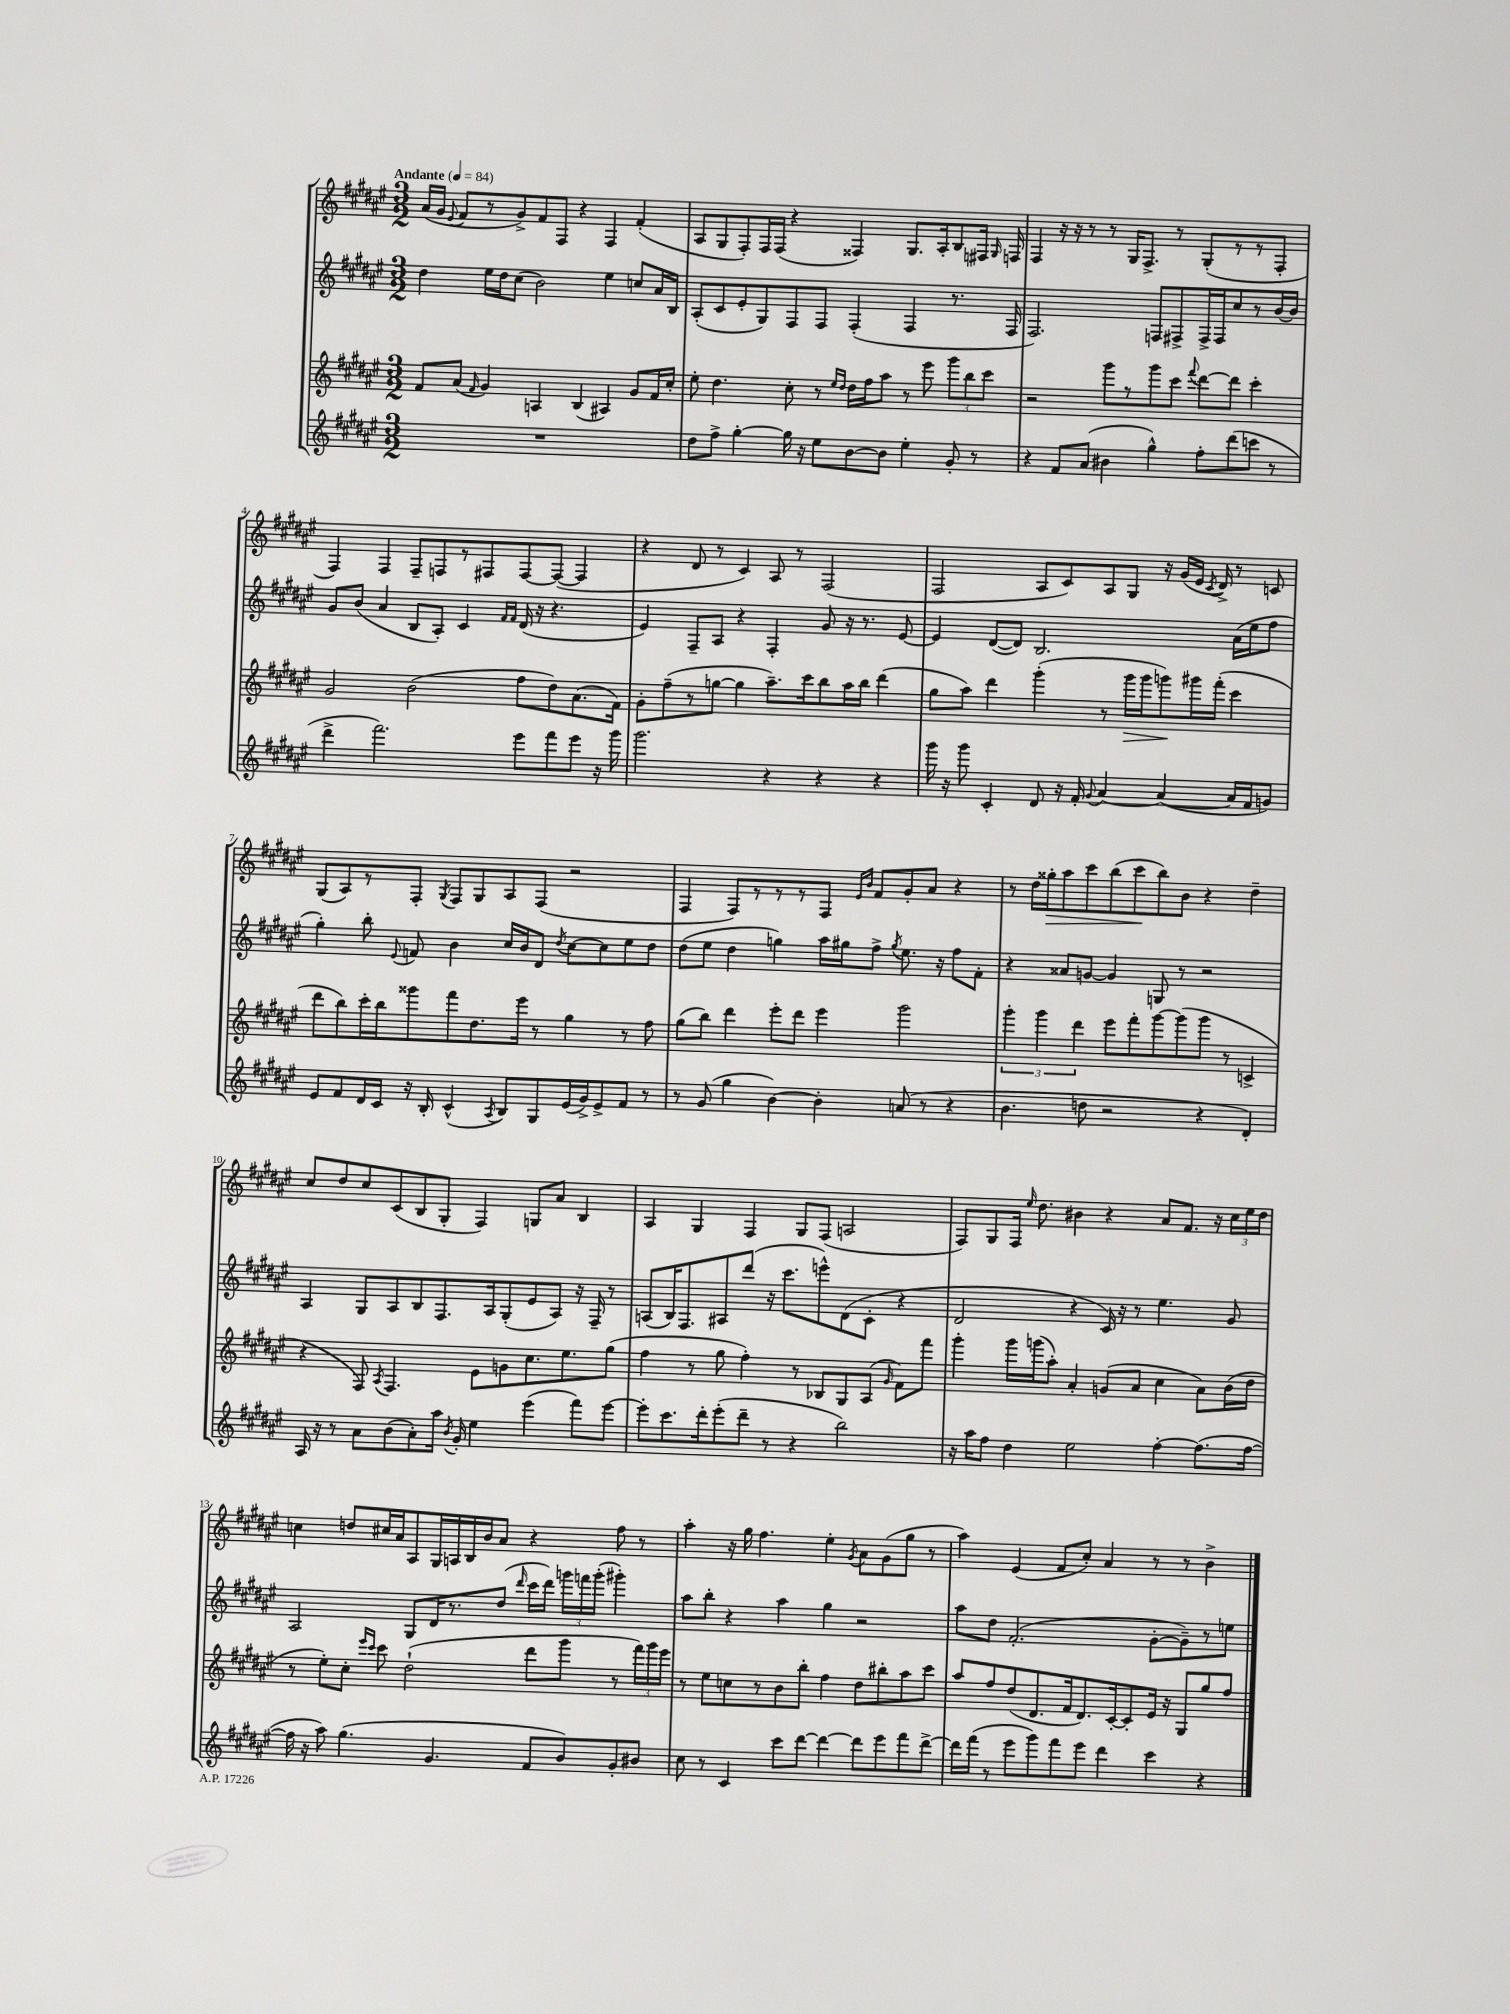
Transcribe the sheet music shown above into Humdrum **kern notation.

**kern	**kern	**dynam	**kern	**kern	**dynam
*part4	*part3	*part3	*part2	*part1	*part1
*staff4	*staff3	*staff3	*staff2	*staff1	*staff1
*clefG2	*clefG2	*	*clefG2	*clefG2	*
*k[f#c#g#d#a#e#]	*k[f#c#g#d#a#e#]	*	*k[f#c#g#d#a#e#]	*k[f#c#g#d#a#e#]	*
*M3/2	*M3/2	*	*M3/2	*M3/2	*
*MM84	*MM84	*	*MM84	*MM84	*
=1	=1	=1	=1	=1	=1
!	!	!	!	!LO:TX:a:B:t=Andante	!
1.r	8f#/L	.	4dd#\	(16a#/LL	.
.	.	.	.	16g#/JJ	.
.	.	.	.	8qqe#/	.
.	(8a#/J	.	.	8f#/L	.
.	16qqf#/	.	.	.	.
.	4g#/)	.	16ee#\LL	8r	.
.	.	.	16dd#\J	.	.
.	.	.	(8cc#\J	8g#^/)	.
.	4An/	.	2b\)	8f#/	.
.	.	.	.	8F#/J	.
.	(4B/	.	.	4r	.
.	4A#X/)	.	4ee#\	4F#/	.
.	8g#/L	.	8ccn/L	(4f#'/	.
.	16f#/L	.	16a#/L	.	.
.	16cc#'/JJ	.	16B/JJ	.	.
=2	=2	=2	=2	=2	=2
8dd#\L	8ee#'\	.	(8A#'/L	8A#/L	.
8ff#^\J	4.dd#\	.	8c#/	8G#/	.
[4gg#'\	.	.	8e#'/	8F#'/)	.
.	.	.	8G#/)	16F#/L	.
.	.	.	.	(16F#/JJ	.
16gg#\]	8cc#'\	.	8F#/	4r	.
16r	.	.	.	.	.
8ee#\L	8r	.	8F#/J	.	.
.	16qqee#/LL	.	.	.	.
.	16qqdd#/JJ	.	.	.	.
[8b\	16dd#\LL	.	(4F#'/	4F##X/)	.
.	16ff#\J	.	.	.	.
8b\J]	8aa#\J	.	.	.	.
4ee#'\	8r	.	4F#/	8.G#/L	.
.	8eee#\	.	.	.	.
.	.	.	.	16A#'/k	.
8g#'/	12ggg#\L	.	8.r	8B/	.
.	12bb\	.	.	.	.
8r	.	.	.	16F#X/Jk	.
.	12ccc#\J	.	.	.	.
.	.	.	.	16qqG#/	.
.	.	.	16F#/	16Fn/	.
=3	=3	=3	=3	=3	=3
4r	2r	.	2.F#/)	4F#/	.
8f#/L	.	.	.	16r	.
.	.	.	.	16r	.
(8a#/J	.	.	.	8r	.
4b#X\	8ggg#\L	.	.	8r	.
.	8r	.	.	16G#/KL	.
.	.	.	.	8.F#^/J	.
4gg#^^\)	8ggg#\	.	8Fn/L	.	.
.	8ccc#\J	.	8F#X^/	8r	.
.	8qqfff#/	.	.	.	.
8ff#'\L	[8ddd#\L	.	16F#^/L	(8G#'/L	.
.	.	.	16F#/J	.	.
(8ddd#\	8ddd#\J]	.	8cc#/	8r	.
8cccn\J	4ccc#'\	.	8r	8r	.
8r	.	.	[16b/L	8F#'/J	.
.	.	.	16b/JJ]	.	.
!!LO:LB:g=z
=4	=4	=4	=4	=4	=4
4ddd#^\	2g#/	.	8g#/L	4F#/)	.
.	.	.	(8b/J	.	.
2.fff#\)	.	.	4a#/	4F#/	.
.	(2b\	.	8B/L	8F#~/L	.
.	.	.	8A#'/J)	8Fn/	.
.	.	.	4c#/	8r	.
.	.	.	.	8F#X/	.
.	.	.	16qqf#/LL	.	.
.	.	.	16qqf#/JJ	.	.
8eee#\L	8ff#\L	.	(16d#/	[8F#/	.
.	.	.	16r	.	.
8fff#\	8dd#\)	.	4.r	(8F#/J_	.
8eee#\J	(8.a#\	.	.	4F#/]	.
16r	.	.	.	.	.
16ggg#\	16f#\Jk)	.	.	.	.
=5	=5	=5	=5	=5	=5
2.ggg#\	8g#'\L	.	4e#/)	4r	.
.	(8ff#~\	.	.	.	.
.	8r	.	8F#~/L	8d#/	.
.	[8ggn\J	.	8A#/J	8r	.
.	4gg\]	.	4r	4c#/)	.
4r	8.aa#~\L)	.	4F#'/	8A#/	.
.	.	.	.	8r	.
.	16ccc#\k	.	.	.	.
4r	8bb\	.	8g#/	(2F#/	.
.	16aa#\L	.	16r	.	.
.	16bb\JJ	.	8.r	.	.
4r	(4ddd#\	.	.	.	.
.	.	.	[8e#/	.	.
=6	=6	=6	=6	=6	=6
16ggg#\	8gg#\L	.	4e#/]	2F#/	.
16r	.	.	.	.	.
8ggg#\	8aa#\J)	.	.	.	.
4c#'/	4ddd#\	.	([8d#/L	.	.
.	.	.	8d#/J])	.	.
8d#/	(4ggg#'\	.	2.B/	8A#/L	.
16r	.	.	.	8c#/)	.
16f#'/	.	.	.	.	.
8qqg#/	.	.	.	.	.
[4a#/	8r	.	.	8A#/	.
!	!	!LO:HP:b	!	!	!
.	16ggg#\LL	>	.	8G#/J	.
.	16ggg#\J	.	.	.	.
(4a#/_	8gggn\)	.	.	16r	.
.	.	.	.	(16g#/LL	.
.	16ggg#X\L	]	.	16e#/JJ	.
.	.	.	.	8qc#/	.
.	(16fff#'\JJ	.	.	16d#^/)	.
16a#/LL]	4ccc#\	.	(16a#\LL	8r	.
16f#/J	.	.	16ee#\J	.	.
8gn/J)	.	.	8ff#\J	8cn/	.
!!LO:LB:g=z
=7	=7	=7	=7	=7	=7
8e#/L	8ddd#\L	.	4gg#'\)	(8G#/L	.
8f#/	8bb\)	.	.	8A#/)	.
16d#/L	16ccc#'\L	.	8bb'\	8r	.
16c#/JJ	16bb\J	.	.	.	.
.	.	.	8qqe#/	.	.
16r	8ggg##X\	.	8fn/	8F#'/J	.
16B'/	.	.	.	.	.
.	.	.	.	8qG#/	.
(4c#^^/	8fff#\	.	4b\	8F#/L	.
.	8.dd#\	.	.	8G#/	.
8qA#/	.	.	.	.	.
8B/L)	.	.	16cc#/LL	8A#/	.
.	16eee#\Jk	.	16b/J	.	.
8G#/	8r	.	8d#/J	(8F#/J	.
.	.	.	8qdd#/	.	.
(16e#/L	4gg#\	.	[8cc#\L	2r	.
16g#^/J)	.	.	.	.	.
8e#^/	.	.	8cc#\]	.	.
8f#/J	8r	.	8ee#\	.	.
8r	8ff#\	.	8dd#\J	.	.
=8	=8	=8	=8	=8	=8
8r	(8gg#\L	.	(8dd#\L	4F#/	.
(8g#/	8bb\J)	.	8ee#\J	.	.
4gg#\	4ddd#\	.	4dd#\	8F#/L)	.
.	.	.	.	8r	.
[4b\)	8eee#'\L	.	4ggn\)	8r	.
.	8ddd#\J	.	.	8r	.
4b'\]	4eee#\	.	16aa#\LL	8F#/J	.
.	.	.	16gg#X\J	.	.
.	.	.	.	16qqe#/LL	.
.	.	.	.	16qqb/JJ	.
.	.	.	8ff#^\J	8f#/L	.
.	.	.	8qgg#/	.	.
(8an/	2ggg#\	.	8.ee#\	8g#'/	.
8r	.	.	.	8a#/J	.
.	.	.	16r	.	.
4r	.	.	8ff#\L	4r	.
.	.	.	8f#'\J	.	.
=9	=9	=9	=9	=9	=9
4.b\	6ggg#'\	.	4r	8r	.
.	.	.	.	16dd#\LL	.
.	6ggg#\	.	.	.	.
!	!	!	!	!	!LO:HP:b
.	.	.	.	16gg##X'\J	>
.	.	.	8a##X/L	8aa#\	.
.	6ddd#\	.	.	.	.
8ddn\	.	.	[8gn/J	8ccc#\	.
2r	8eee#\L	.	4g/]	(8bb\	.
.	8fff#'\	.	.	8ccc#\	.
.	[8ggg#\	.	8Gn/	8bb\)	]
.	(8ggg#\]	.	8r	8b\J	.
4r	8ggg#\J	.	2r	4r	.
.	8r	.	.	.	.
4d#'/)	4cn^/	.	.	4dd#~\	.
!!LO:LB:g=z
=10	=10	=10	=10	=10	=10
16A#/	4r	.	4A#/	8cc#/L	.
16r	.	.	.	.	.
8r	.	.	.	8dd#/	.
8a#\L	8F#/)	.	8G#/L	8cc#/	.
.	8qA#/	.	.	.	.
(8b\	4.F#/	.	8A#/	(8c#/	.
8a#'\)	.	.	8B/	8B/	.
16aa#\Jk	.	.	8.F#/	8G#'/J	.
8qb/	.	.	.	.	.
16g#'/	.	.	.	.	.
4ee#\	8e#\L	.	.	4F#/)	.
.	.	.	16A#/k	.	.
.	8gn\	.	(8G#'/	.	.
(4eee#\	8.cc#\	.	8e#/	8Gn/L	.
.	.	.	8A#/J)	8a#/J	.
.	8.ee#\	.	.	.	.
8fff#\L)	.	.	16r	4B/	.
.	.	.	16F#~/	.	.
[8eee#\J	(8gg#\J	.	8r	.	.
=11	=11	=11	=11	=11	=11
8eee#'\L]	4ff#\	.	(8An/L	4A#/	.
8.ccc#\	.	.	16B/K)	.	.
.	.	.	8.F#/	.	.
.	8r	.	.	4G#/	.
16ddd#'\k	.	.	.	.	.
(8eee#'\	8gg#\	.	8A#X/	.	.
8ddd#~\J	4ff#'\)	.	(8ddd#/J	4F#/	.
8r	.	.	16r	.	.
.	.	.	8.ccc#\L	.	.
4r	8r	.	.	8G#/L	.
.	8B-X/L	.	8eeen^^\)	(8F#/J	.
2bb\)	8G#/	.	(8d#\	2An/	.
.	(8A#/J	.	8c#'\J	.	.
.	16qqg#/	.	.	.	.
.	8f#\L)	.	4r	.	.
.	8fff#\J	.	.	.	.
=12	=12	=12	=12	=12	=12
16r	4ggg#'\	.	2d#/	8F#/L)	.
16aa#\KL	.	.	.	.	.
8ff#\J	.	.	.	8G#/	.
4dd#\	16ggg#\LL	.	.	16F#/Jk	.
.	.	.	.	16qqee#/	.
.	(16gggn\J	.	.	8.dd#\	.
.	8aa#'\J)	.	.	.	.
2ee#\	4a#'/	.	4r	4b#X\	.
.	(8gn/L	.	16c#/)	4r	.
.	.	.	16r	.	.
.	8a#/J	.	8r	.	.
[4ff#'\	4cc#\	.	4.ee#\	8a#/L	.
.	.	.	.	8.f#/J	.
(8.ff#\L]	8a#\L)	.	.	.	.
.	.	.	.	16r	.
.	(16b\L	.	8g#/	24cc#\LL	.
.	.	.	.	24ee#\	.
[16ff#\Jk	16dd#\JJ	.	.	.	.
.	.	.	.	24dd#\JJ	.
!!LO:LB:g=z
=13	=13	=13	=13	=13	=13
16ff#\]	8r	.	2A#/	4ccn\	.
16r	.	.	.	.	.
8aa#\)	8ee#'\L)	.	.	.	.
(4.gg#\	8cc#'\J	.	.	8ddn/L	.
.	16qqeee#/LL	.	.	.	.
.	16qqccc#/JJ	.	.	.	.
.	8ccc#\	.	.	16cc#X/L	.
.	.	.	.	16a#/J	.
.	(2dd#`\	.	8G#/L	8A#/	.
4.g#/	.	.	16d#/K	16G#/L	.
.	.	.	8.r	16An/	.
.	.	.	.	16B/	.
.	.	.	.	16b/J	.
.	.	.	(8dd#/J	8a#/J	.
.	.	.	16qqddd#/	.	.
8f#/L	8ddd#\L	.	16ccc#\LL	4r	.
.	.	.	16ddd#\JJ)	.	.
8b/)	8ggg#\J	.	24gggn\LL	.	.
.	.	.	24fffn\	.	.
.	.	.	(24ggg'\JJ	.	.
8g#'/	8r	.	4ggg#X'\)	8ff#\	.
8b#X/J	24fff#\LL)	.	.	8r	.
.	24ggg#\	.	.	.	.
.	24eee#\JJ	.	.	.	.
=14	=14	=14	=14	=14	=14
8cc#\	8r	.	8aa#\L	4aa#'\	.
8r	8ee#\L	.	8bb'\J	.	.
4c#/	8ccn\	.	4r	16r	.
.	.	.	.	16gg#\	.
.	8r	.	.	4.ff#\	.
8ccc#\L	8b\	.	4aa#\	.	.
[8ddd#\J	8bb'\J	.	.	.	.
4ddd#\_	4ff#\	.	4gg#\	4ee#'\	.
.	.	.	.	8qg#/	.
8ddd#\L]	8dd#\L	.	2r	8a#\L	.
8eee#\	8bb#X'\	.	.	(8g#\	.
8fff#\	8aa#\	.	.	8gg#\J	.
[8ddd#^\J	8ccc#\J	.	.	8r	.
=15	=15	=15	=15	=15	=15
16ddd#\LL]	8aa#/L	.	8aa#\L	4aa#\)	.
(16fff#\JJ	.	.	.	.	.
8r	8ff#/	.	8dd#\J	.	.
8eee#\L	(8dd#/	.	(2.f#'/	(4e#/	.
8ggg#\)	8.d#/	.	.	.	.
8fff#\	.	.	.	8f#/L	.
.	16f#/k	.	.	.	.
8eee#\J	8.d#/)	.	.	8cc#'/J)	.
4ddd#\	.	.	.	4a#/	.
.	[16c#'/k	.	.	.	.
.	8c#'/]	.	.	.	.
4ccc#\	16e#/Jk	.	[8g#'\L	8r	.
.	16r	.	.	.	.
.	8G#/L	.	8g#~\])	8r	.
4r	8gg#/	.	8r	4b^\	.
.	8ff#/J	.	8een\J	.	.
==	==	==	==	==	==
*-	*-	*-	*-	*-	*-
